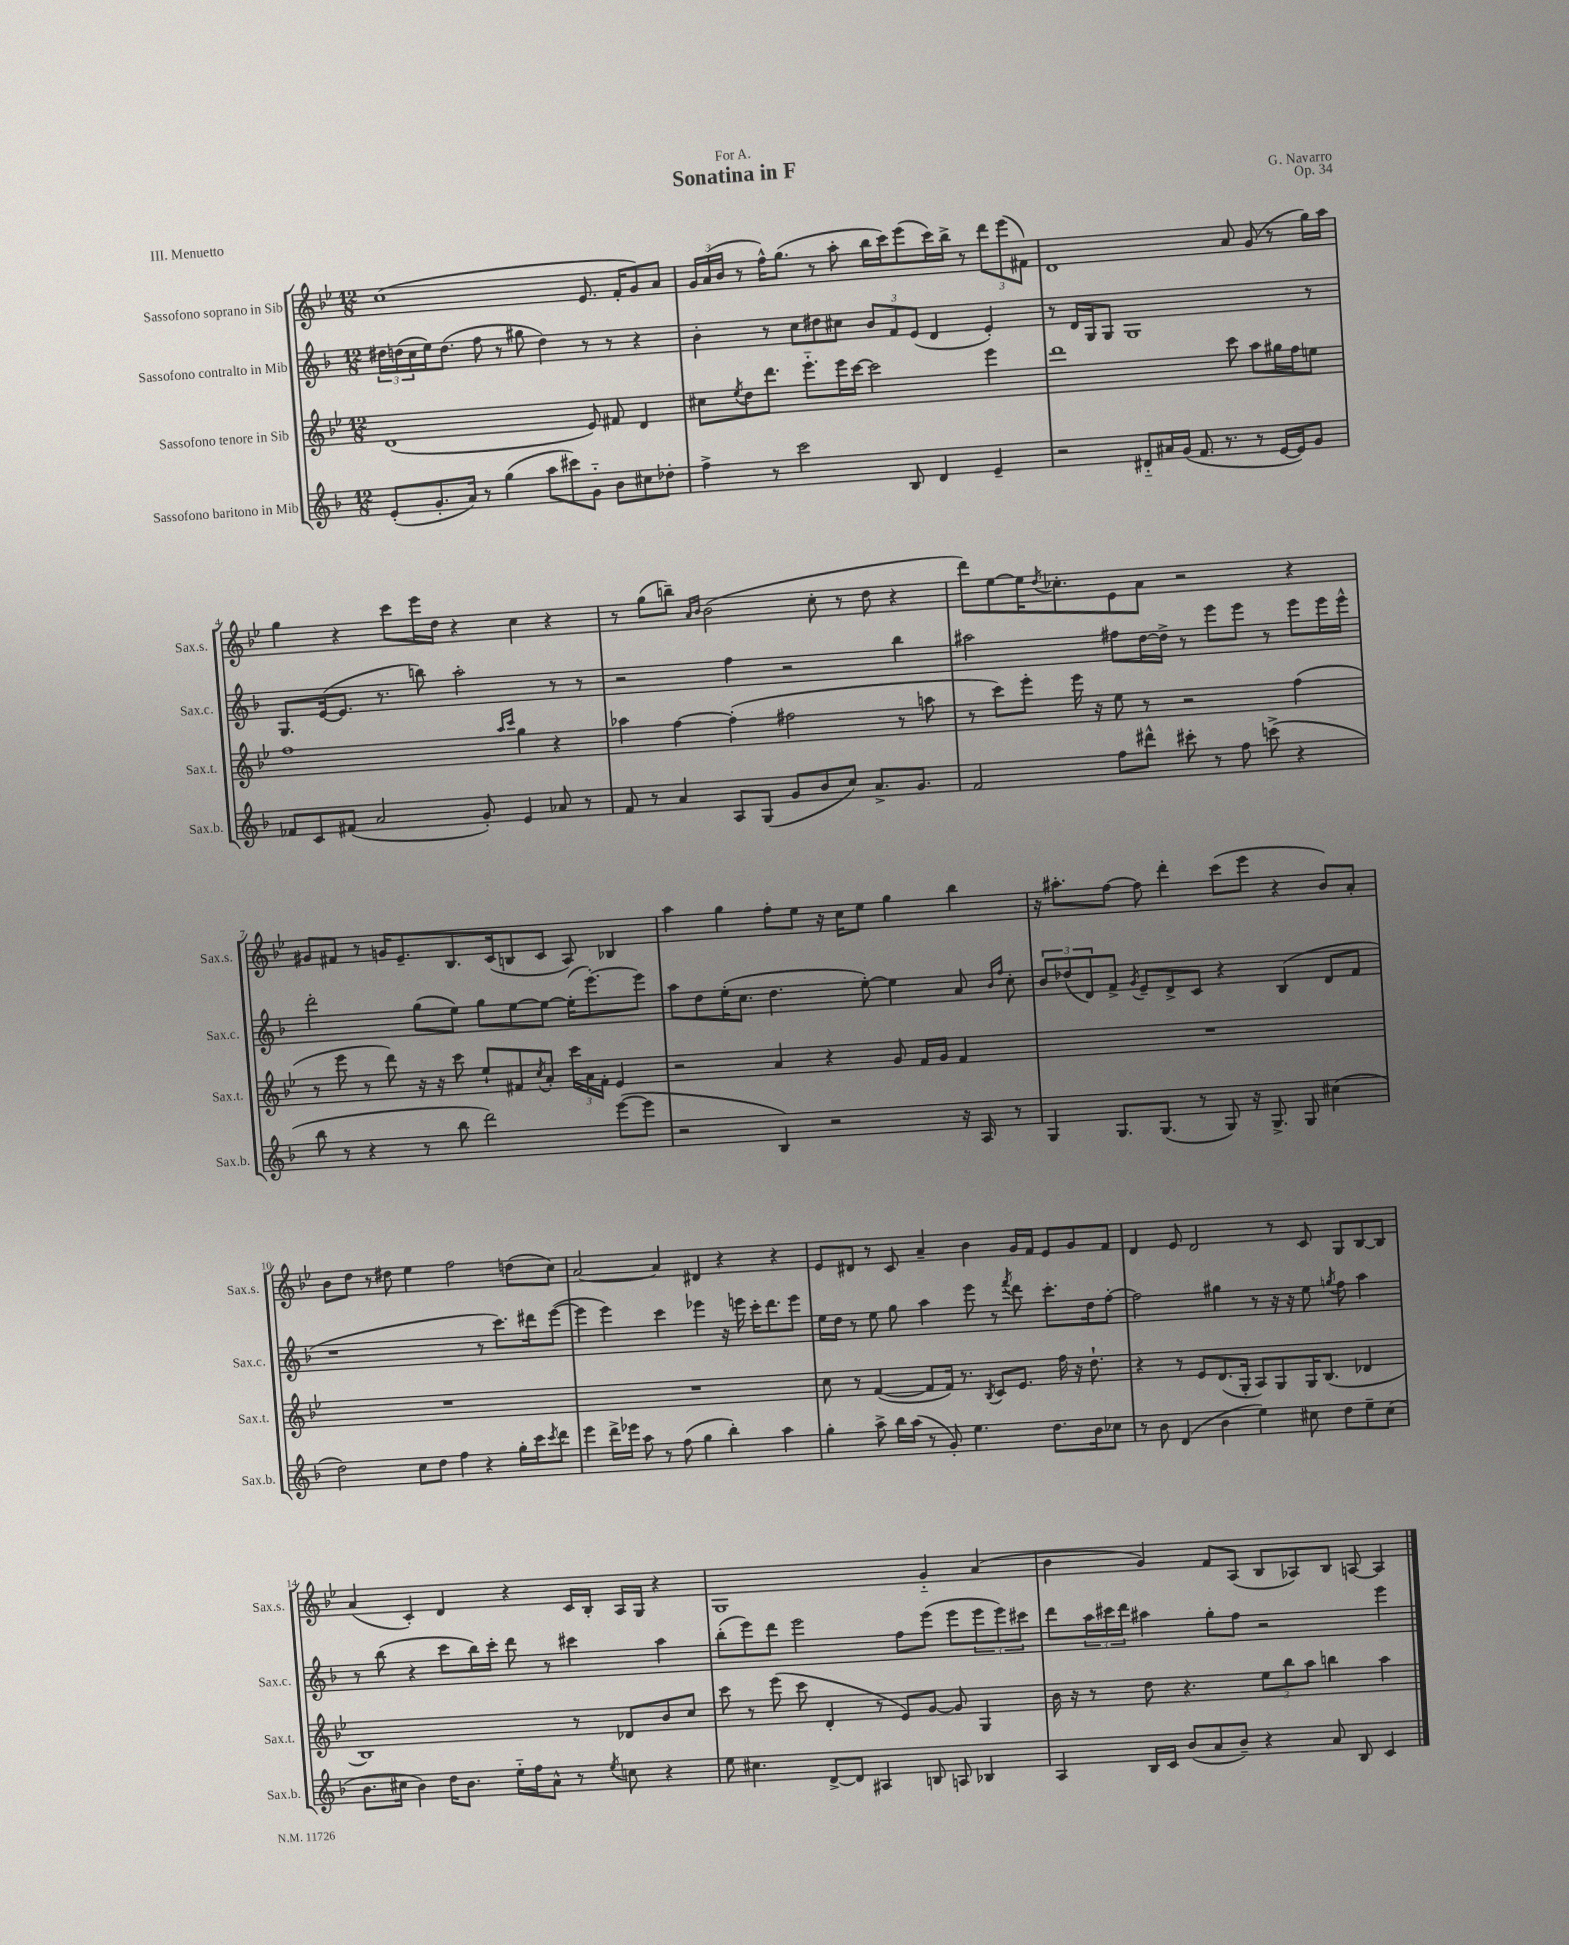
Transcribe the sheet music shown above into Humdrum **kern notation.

**kern	**kern	**kern	**kern
*part4	*part3	*part2	*part1
*staff4	*staff3	*staff2	*staff1
*I"Sassofono baritono in Mib	*I"Sassofono tenore in Sib	*I"Sassofono contralto in Mib	*I"Sassofono soprano in Sib
*I'Sax.b.	*I'Sax.t.	*I'Sax.c.	*I'Sax.s.
*clefG2	*clefG2	*clefG2	*clefG2
*k[b-]	*k[b-e-]	*k[b-]	*k[b-e-]
*M12/8	*M12/8	*M12/8	*M12/8
=1	=1	=1	=1
(8e'/L	(1d	24dd#X\LL	(1cc
.	.	(24ddn\	.
.	.	24cc\	.
8.g'/	.	16ee\J)	.
.	.	(8.dd\J	.
16a/Jk)	.	.	.
8r	.	8ff\	.
(4gg\	.	8r	.
.	.	8gg#X\	.
8aa\L	.	4dd\)	.
8ccc#X\)	.	.	.
8g\J	8e-/)	8r	8.e-/
8b-\L	8f#X/	8r	.
.	.	.	16f'/KL
8cc#X\	4d/	4r	8g/)
8dd-X'\J	.	.	8a/J
=2	=2	=2	=2
4ff^\	8cc#X\L	4b-'\	24g/LL
.	.	.	(24a/
.	.	.	24b-/JJ
.	8qee-/	.	.
.	8dd\	.	8r
8r	8.ddd\J	8r	16ff^^\KL)
.	.	.	(8.gg\J
2ccc\	.	8cc\L	.
.	8.eee-\L	.	.
.	.	8dd#X\	8r
.	16eee-\L	8cc#X\J	8aa'\
.	[16ccc\JJ	.	.
.	2ccc\]	12b-/L	16bb-\LL
.	.	.	16ccc\J)
.	.	12f/	.
8B-/	.	.	(8eee-\
.	.	(12e/J	.
4d/	.	4d/	16ccc\L)
.	.	.	16bb-^\JJ
.	.	.	8r
4e~/	4eee-\	4e'/)	12ddd\L
.	.	.	(12eee-\
.	.	.	12f#X\J)
=3	=3	=3	=3
2r	1ddd	8r	1d
.	.	16d/LL	.
.	.	16G/J	.
.	.	8G/J	.
.	.	1G	.
8d#X/L	.	.	.
16a#X/L	.	.	.
(16g/JJ	.	.	.
8.f/	.	.	.
8.r	.	.	.
.	8ccc\	.	8a/
8r	8aa\L	.	(8g/
[16e/LL	16gg#X\L	.	8r
16e/J])	16ff\J	.	.
8g/J	8een\J	8r	16gg\LL)
.	.	.	16aa\JJ
!!LO:LB:g=z
=4	=4	=4	=4
8f-X/L	1ff	8.G/L	4gg\
8c/	.	.	.
.	.	([16e/k	.
(8f#X/J	.	8.e/J]	4r
2a/	.	.	.
.	.	8.r	.
.	.	.	8ccc\L
.	.	8bbn\)	16eee-\L
.	.	.	16dd\JJ
.	.	2aa'\	4r
8g'/)	.	.	.
.	16qqaa/LL	.	.
.	16qqccc/JJ	.	.
4e/	4gg\	.	4cc\
8a-X/	4r	8r	4r
8r	.	8r	.
=5	=5	=5	=5
8f/	4aa-X\	2r	8r
8r	.	.	(8gg\L
4a/	[4ff\	.	8bbn~\J)
.	.	.	16qqa/LL
.	.	.	16qqb-/JJ
.	.	.	(2b-\
8A/L	(4ff'\]	4ff\	.
(8G/J	.	.	.
8g/L	2ff#X\	2r	.
8b-/	.	.	8cc'\
8cc/J)	.	.	8r
8.a^/L	.	.	8dd\
.	8r	4bb-\	4r
8.g/J	.	.	.
.	8aan\	.	.
=6	=6	=6	=6
2f/	8r	2aa#X\	8ddd\L)
.	8ccc\L)	.	[8ee-\
.	8eee-'\J	.	16ee-\K]
.	.	.	8qdd/
.	.	.	8.cc-X'\
.	16eee-\	.	.
.	16r	.	.
8ff\L	8ee-\	8ff#X\L	8e-\
8ddd#X^^\J	8r	[16dd\L	8a\J
.	.	16dd^\JJ]	.
8ccc#X'\	2r	8r	2r
8r	.	8eee\L	.
8ff\	.	8eee\J	.
(8cccn^\	.	8r	.
4r	(4ff\	8eee\L	4r
.	.	16eee\L	.
.	.	16eee^^\JJ	.
!!LO:LB:g=z
=7	=7	=7	=7
8bb-\	8r	2ddd'\	8g#X/L
8r	8eee-\	.	8f#X/J
4r	8r	.	8r
.	8ddd\)	.	16gn/KL
.	.	.	8.e-~/
8r	16r	(8gg\L	.
.	16r	.	.
8bb-\	8ccc\	8ee\J)	8.B-/
2ddd\)	8ee-`/L	8gg\L	.
.	.	.	(16c/k
.	8f#X/	[8ee\	8Bn/
.	8qcc/	.	.
.	8a'/J	8ee\J_	8c/J
.	24ccc\LL	(16ee'\KL]	8A/)
.	24a\	.	.
.	.	[8.eee'\)	.
.	24f#'\JJ	.	.
([8eee\L	4e-/	.	4B-X/
8eee\J]	.	8eee\J]	.
=8	=8	=8	=8
2r	2r	8aa\L	4aa\
.	.	8dd\	.
.	.	(16ee'\K	4gg\
.	.	8.cc\J	.
4B-/)	4a/	4.dd\	8ff'\L
.	.	.	8ee-\J
2r	4r	.	16r
.	.	.	16cc\KL
.	.	[8ee'\)	8ee-\J
.	8g/	4ee\]	4gg\
.	16f/LL	.	.
.	16g/JJ	.	.
16r	4f/	8a/	4bb-\
16A/	.	.	.
.	.	16qqb-/LL	.
.	.	16qqff/JJ	.
8r	.	8cc'\	.
=9	=9	=9	=9
4G/	1.r	12b-/L	16r
.	.	.	8.aa#X'\L
.	.	(12dd-X/	.
.	.	12d/)	.
8.G/L	.	8f^/J	[8ff\J
.	.	8qg/	.
.	.	8e~/L	8ff\]
(8.G/J	.	.	.
.	.	8d^/	4ddd'\
8r	.	8c/J	.
8G/)	.	4r	(8ccc\L
16r	.	.	8eee-\J
8.G^/	.	.	.
.	.	(4B-/	4r
8G/	.	.	.
(4cc#X\	.	8d/L	8b-/L)
.	.	8f/J	8a'/J
!!LO:LB:g=z
=10	=10	=10	=10
2dd\)	1.r	1r	8b-\L
.	.	.	8dd\J
.	.	.	8r
.	.	.	8dd#X\
8cc\L	.	.	4ee-\
8dd\J	.	.	.
4ff\	.	.	2ff\
4r	.	8r	.
.	.	8.ccc\L)	.
16gg'\LL	.	.	(8ddn\L
16ccc\J	.	16ddd#X\k	.
8qccc/	.	.	.
8ddd\J	.	([8eee\J	8cc\J)
=11	=11	=11	=11
4eee\	1.r	4eee\]	[2a/
16ddd^\LL	.	4eee\)	.
16eee-X\JJ	.	.	.
8aa\	.	.	.
8r	.	4ccc\	4a/]
(8ff\	.	.	.
4gg\	.	4eee-X\	4d#X/
4bb-'\)	.	16r	4r
.	.	16eeen\	.
.	.	16ccc'\KL	.
.	.	8.ddd\	.
4aa\	.	.	4r
.	.	8eee\J	.
=12	=12	=12	=12
4gg'\	8cc\	16ee\LL	8e-/L
.	.	16dd\JJ	.
.	8r	8r	8d#X/J
8aa^\	([4f/	8ee\	8r
16bb-\LL	.	8gg\	8c/
(16aa\JJ	.	.	.
8r	8f/L]	4aa\	4a~/
8g'/)	16f/Jk)	.	.
.	8.r	.	.
4.ee\	.	8eee\	4b-\
.	8qB-/	.	.
.	8c/L	8r	.
.	.	8qfff/	.
.	8.e-/J	8ddd\	16g/LL
.	.	.	16f/JJ
8.dd\L	.	8.ccc'\L	8e-/L
.	16ff\	.	.
.	16r	.	8g/
16b-\k	8.dd`\	16dd\k	.
8cc-X\J	.	[8ff'\J	8f/J
=13	=13	=13	=13
8r	4r	2ff\]	4d/
8b-\	.	.	.
(4d/	8r	.	8e-/
.	8e-/L	.	2d/
4b-\	(8.d/	4gg#X\	.
.	16G'/Jk	.	.
4ee\)	8A/L)	8r	.
.	8G/	16r	8r
.	.	16r	.
8cc#X\	16G/K	8ee\	8c/
.	(8.B-/J	.	.
.	.	8qggn/	.
8dd\L	.	8ff\	8G/L
8ee~\	4d-X/	4aa\	[8B-/
(8cc#\J	.	.	8B-/J]
!!LO:LB:g=z
=14	=14	=14	=14
8.b-\L	1B-)	8r	(4a/
.	.	(8bb-\	.
16cc#X\Jk	.	.	.
4b-\)	.	4r	4c'/)
16dd\KL	.	8ccc\L	4d/
8.b-\J	.	.	.
.	.	16bb-\L)	.
.	.	16ccc'\JJ	.
16ee\LL	.	8ddd\	4r
16ff\J	.	.	.
8a^^\J	.	8r	.
8r	8r	4ccc#X\	16c/LL
.	.	.	16B-'/JJ
8qee/	.	.	.
8ccn\	8d-X/L	.	16A/LL
.	.	.	16G/JJ
4r	8b-/	4aa\	4r
.	8cc/J	.	.
=15	=15	=15	=15
8ee\	8ccc\	(8bb-'\L	1G
4.cc#X\	8r	8eee\)	.
.	(8eee-\	8ddd\J	.
.	8ccc\	2eee\	.
[8d^/L	4d'/	.	.
8d/J]	.	.	.
4A#X/	8r	.	.
.	8e-/L)	8ff\L	.
8Bn/	[8g/J	(8eee\J	4g/
8An/	8g/]	8eee\L	.
4B-X/	4G/	12eee\	(4a/
.	.	12eee\)	.
.	.	12ccc#X\J	.
=16	=16	=16	=16
4A/	16b-\	8ddd\L	4b-\
.	16r	.	.
.	8r	24aa\L	.
.	.	24ccc#X\	.
.	.	24ddd\JJ	.
16B-/LL	8dd\	4aa#X\	4g/)
16c/JJ	.	.	.
(8b-/L	4.r	.	.
8a/	.	8gg'\L	8f/L
8b-~/J)	.	8ff\J	(8A/J
4r	12ee-\L	2r	8B-/L
.	12bb-\	.	.
.	.	.	8A-X/)
.	12aa\J	.	.
8a/	4bbn\	.	8B-/J
8B-/	.	.	[8An/
4c/	4aa\	4eee\	4A/]
==	==	==	==
*-	*-	*-	*-
